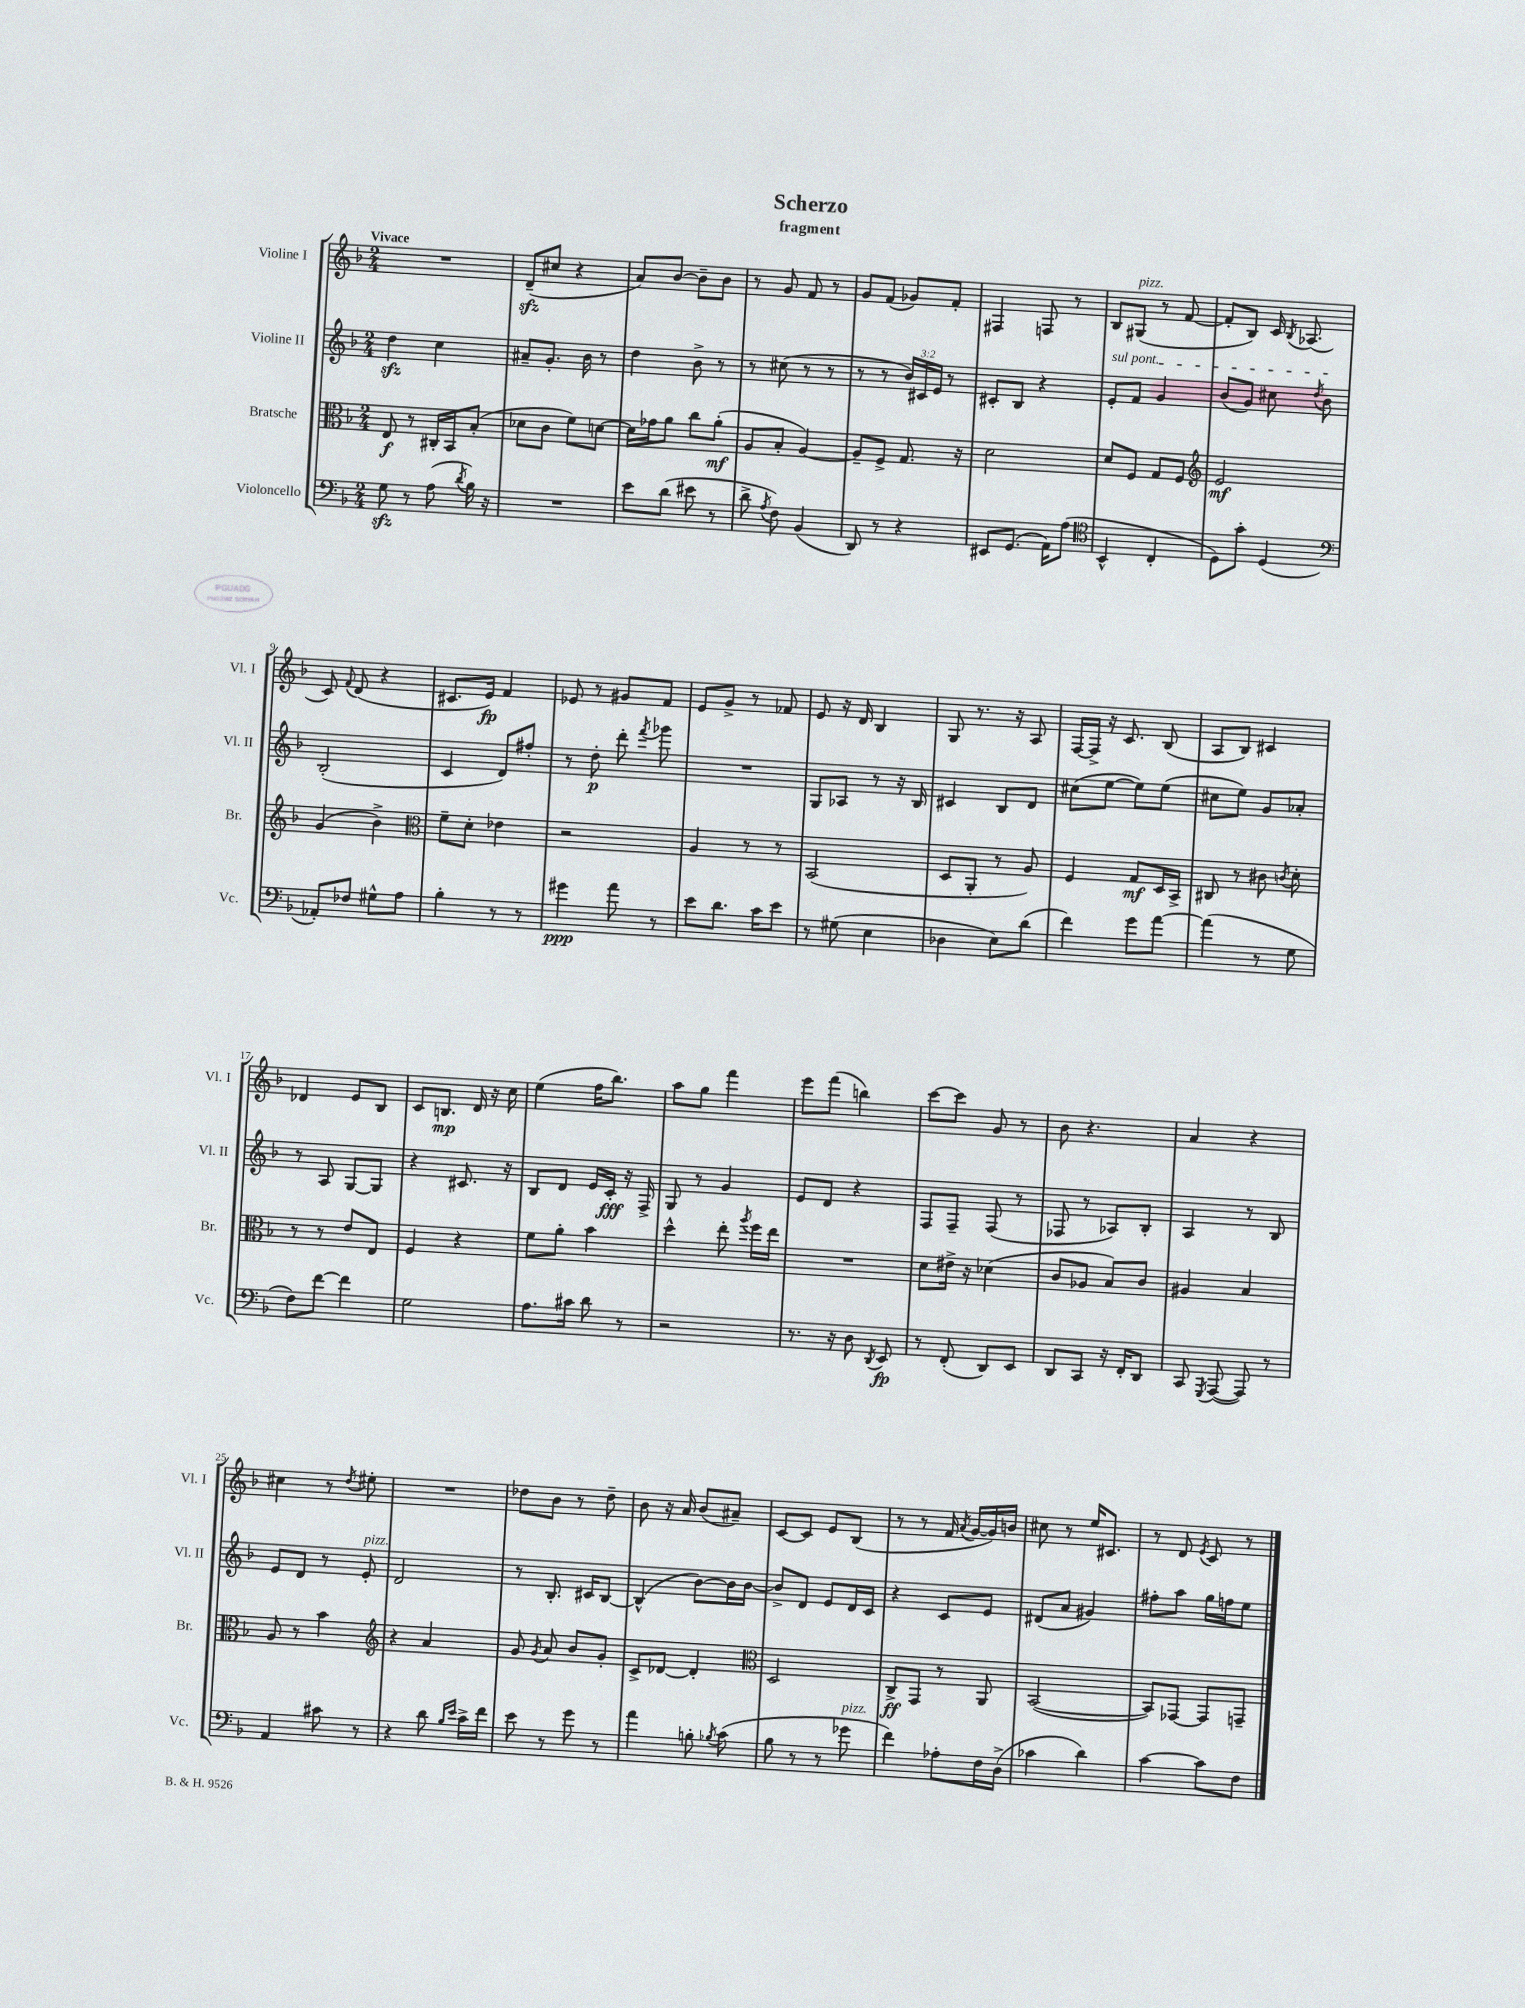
\header { title = "Scherzo" subtitle = "fragment" }
<<
\new StaffGroup <<
\new Staff = "s0" \with { instrumentName = "Violine I" shortInstrumentName = "Vl. I" } {
    \clef treble \key f \major \numericTimeSignature \time 2/4 \tempo "Vivace"
    \autoBeamOff R2 |
    d'8[--\sfz( cis''8] r4 |
    a'8[) bes'8]~ bes'8[-- bes'8] |
    r8 g'8 f'8 r8 |
    g'8[ f'8]( ges'8[) f'8]-. |
    fis4 f8 r8 |
    bes8[ gis8]^\markup { \italic "pizz." }( r8 f'8~ |
    f'8[-. bes8]) c'16 \acciaccatura { bes8 } aes8.( |
    c'8) \appoggiatura { f'8 } d'8( r4 |
    cis'8.[ e'16]\fp) f'4 |
    ees'8 r8 gis'8[ f'8] |
    e'8[ g'8]-> r8 fes'8 |
    e'8 r16 d'16 bes4 |
    g8 r8. r16 a8 |
    f16[~ f16]-> r16 c'8. bes8( |
    a8[ bes8]) cis'4 |
    des'4 e'8[ bes8] |
    c'8[ b8.]\mp d'16 r16 c''16 |
    e''4( f''16[ bes''8.]) |
    a''8[ g''8] f'''4 |
    e'''8[ f'''8]( b''4) |
    c'''8[~ c'''8] g'8 r8 |
    bes'8 r4. |
    a'4 r4 |
    cis''4 r8 \acciaccatura { d''8 } eis''8-. |
    R2 |
    des''8[ bes'8] r8 des''8-- |
    bes'8 r16 a'16 bes'8[( ais'8]--) |
    c'8[~ c'8] e'8[ bes8]( |
    r8 r8 f'16 \acciaccatura { a'8 } g'16[~ g'16) b'16] |
    cis''8 r8 e''16[ cis'8.] |
    r8 d'8 \acciaccatura { e'8 } c'8 r8 \bar "|." |
}
\new Staff = "s1" \with { instrumentName = "Violine II" shortInstrumentName = "Vl. II" } {
    \clef treble \key f \major \numericTimeSignature \time 2/4 \override Staff.TupletNumber.text = #tuplet-number::calc-fraction-text
    \autoBeamOff d''4\sfz c''4 |
    ais'8[-- g'8.]-. bes'16 r8 |
    d''4 bes'8-> r8 |
    r8 cis''8( r8 r8 |
    r8 r8 \tuplet 3/2 { bes'16[) cis'16 e'16] } r8 |
    cis'8[-. bes8] r4 |
    \once \override TextSpanner.bound-details.left.text = \markup { \italic "sul pont." } e'8[-.\startTextSpan f'8] g'4 |
    bes'8[( g'8]) cis''8 \acciaccatura { d''8 } bes'8\stopTextSpan |
    bes2-.( |
    c'4 d'8[) fis''8]-. |
    r8 d''8-.\p d'''8-. \acciaccatura { f'''8 } ges'''8 |
    R2 |
    g8[ aes8] r8 r16 bes16 |
    cis'4 bes8[ d'8] |
    cis''8[( e''8]~ e''8[) e''8]( |
    cis''8[ e''8]) g'8[ aes'8]-. |
    r8 a8 g8[~ g8] |
    r4 cis'8. r16 |
    bes8[ d'8] e'16[ c'16]-.\fff r16 f16-> |
    g8 r8 g'4 |
    e'8[ d'8] r4 |
    f8[ f8]-- f8( r8 |
    fes8 r8 aes8[) bes8]-. |
    a4 r8 bes8 |
    e'8[ d'8] r8 e'8-.^\markup { \italic "pizz." } |
    d'2 |
    r8 bes8.-. cis'16[ bes8]~ |
    bes4-^( bes'8[~) bes'16 bes'16]~ |
    bes'8[-> d'8] e'8[ d'16 c'16] |
    r4 c'8[ e'8] |
    dis'8[( a'8] gis'4) |
    fis''8[-. a''8] g''16[ f''16 e''8] \bar "|." |
}
\new Staff = "s2" \with { instrumentName = "Bratsche" shortInstrumentName = "Br." } {
    \clef alto \key f \major \numericTimeSignature \time 2/4
    \autoBeamOff e8\f r8 cis16[-. bes,16 bes8]-.( |
    des'8[ c'8] f'8[) d'8]~ |
    d'16[ ges'16 a'8] c''8[ a'8]-.\mf( |
    a8[ bes8]-. a4~) |
    a8[-- f8]-> g8. r16 |
    d'2 |
    d'8[ f8] g8[ f8] |
    \clef treble e'2\mf |
    g'4( bes'4->) |
    \clef alto f'8[-- d'8]-. ees'4 |
    r2 |
    a4 r8 r8 |
    bes,2( |
    d8[ a,8]-. r8 a8) |
    f4 g8[\mf d16 bes,16]-> |
    cis8 r8 cis'8 \acciaccatura { c'8 } d'8-. |
    r8 r8 e'8[ e8] |
    f4 r4 |
    f'8[ a'8]-. bes'4 |
    d''4-^ e''8-. \acciaccatura { a''8 } f''16[ e''16] |
    R2 |
    d'8[ eis'16]-> r16 des'4( |
    c'8[ aes8] bes8[) c'8] |
    ais4 bes4 |
    a8 r8 bes'4 |
    \clef treble r4 a'4 |
    g'8 \acciaccatura { g'8 } a'8 bes'8[ g'8]-. |
    c'8[-> des'8]~ des'4-. |
    \clef alto d2 |
    c8[->\ff g,8] r8 a,8 |
    bes,2~( |
    bes,8[) ges,8]~ ges,8[ g,8]-- \bar "|." |
}
\new Staff = "s3" \with { instrumentName = "Violoncello" shortInstrumentName = "Vc." } {
    \clef bass \key f \major \numericTimeSignature \time 2/4
    \autoBeamOff g8\sfz r8 a8( \acciaccatura { d'8 } bes16) r16 |
    R2 |
    e'8[ d'8]( eis'8 r8 |
    d'8-> \acciaccatura { a8 } f8) bes,4( |
    d,8) r8 r4 |
    eis,8[ g,8.]( a,16[) a8]( |
    \clef tenor bes,4-^ c4-. |
    d8[) g'8]-. d4( |
    \clef bass aes,8[-.) fes8] gis8[-^ a8] |
    bes4-. r8 r8 |
    gis'4\ppp a'8 r8 |
    e'8[ d'8.] c'16[ e'8] |
    r8 gis8( e4 |
    des4 e8[) d'8]( |
    f'4) g'8[ a'8]~ |
    a'4( r8 g8 |
    f8[) f'8]~ f'4 |
    g2 |
    a8.[ cis'16] d'8 r8 |
    r2 |
    r8. r16 d8 \acciaccatura { d,8 } e,8\fp |
    r8 f,8-.( d,8[) e,8] |
    d,8[ c,8] r16 f,16[-. d,8] |
    c,8 \acciaccatura { g,,8 } a,,8~( a,,8) r8 |
    a,4 cis'8 r8 |
    r4 d'8 \grace { bes16[ e'16] } c'16[-> f'16] |
    e'8 r8 g'8 r8 |
    a'4 b8-. \acciaccatura { bes8 } c'8( |
    bes8 r8 r8 ges'8^\markup { \italic "pizz." } |
    f'4) aes8[-. f16 d16]->( |
    ces'4 d'4) |
    c'4~ c'8[ f8] \bar "|." |
}
>>
>>
